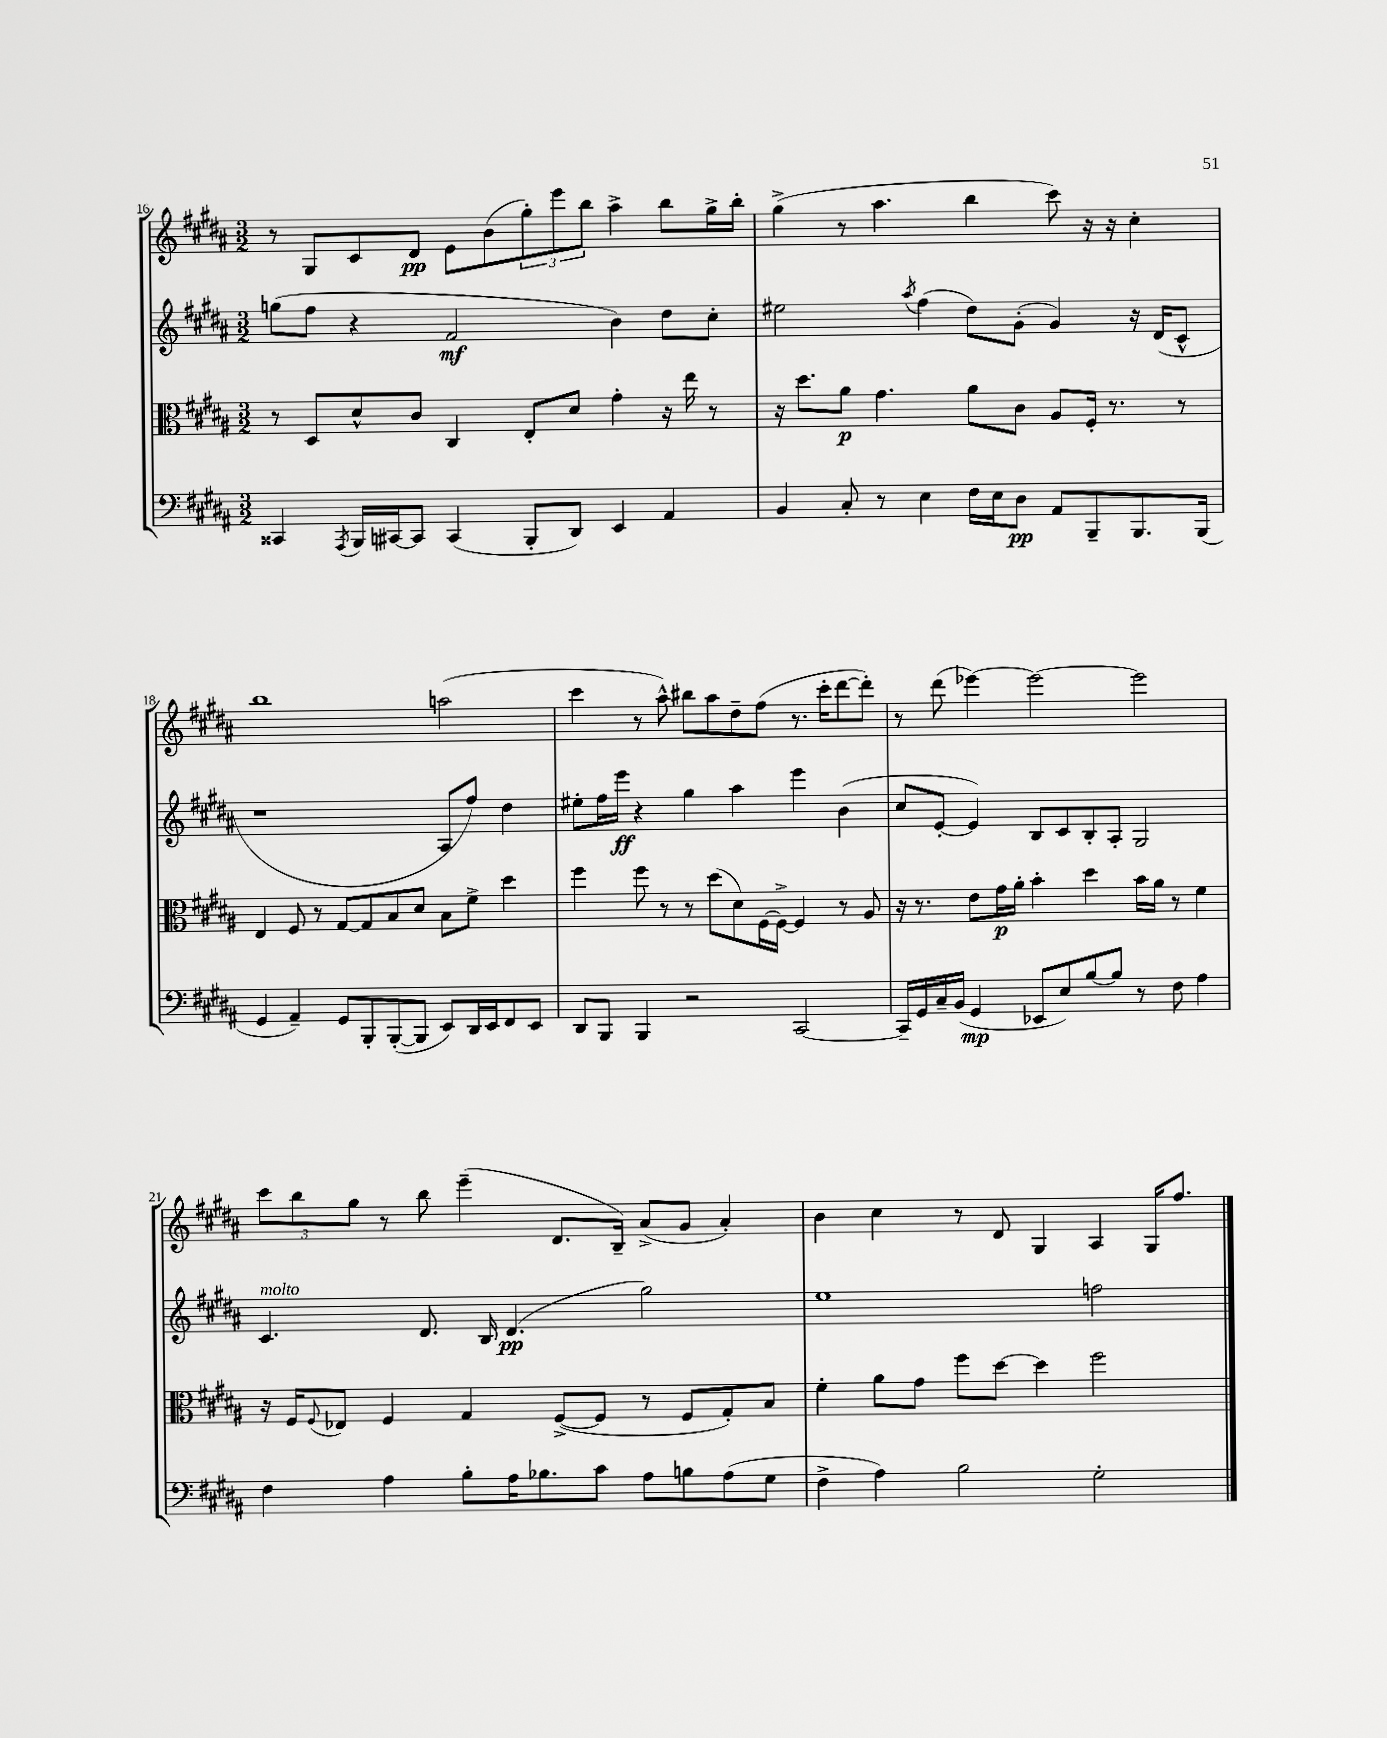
<<
\new StaffGroup <<
\new Staff = "s0" {
    \clef treble \key b \major \numericTimeSignature \time 3/2
    r8 gis8 cis'8 dis'8\pp e'8 b'8( \tuplet 3/2 { gis''8-.) e'''8 b''8 } ais''4-> b''8 gis''16-> b''16-. |
    gis''4->( r8 ais''4. b''4 cis'''8) r16 r16 cis''4-. |
    b''1 a''2( |
    cis'''4 r8 ais''8-^) bis''8 ais''8 dis''8-- fis''8( r8. cis'''16-. dis'''8~ dis'''8-.) |
    r8 dis'''8( ees'''4~) ees'''2~ ees'''2 |
    \tuplet 3/2 { cis'''8 b''8 gis''8 } r8 b''8 e'''4--( dis'8. b16--) ais'8->( gis'8 ais'4-.) |
    b'4 cis''4 r8 dis'8 gis4 ais4 gis16 fis''8. \bar "|." |
}
\new Staff = "s1" {
    \clef treble \key b \major \numericTimeSignature \time 3/2
    g''8( fis''8 r4 fis'2\mf b'4) dis''8 cis''8-. |
    eis''2 \acciaccatura { ais''8 } fis''4( dis''8) gis'8-.( gis'4) r16 dis'16( cis'8-^ |
    r1 ais8 fis''8) dis''4 |
    eis''8-. fis''16 e'''16\ff r4 gis''4 ais''4 e'''4 b'4( |
    cis''8 e'8~-. e'4) b8 cis'8 b8-. ais8-. gis2 |
    cis'4.^\markup { \italic "molto" } dis'8. b16 dis'4.\pp( gis''2) |
    e''1 f''2 \bar "|." |
}
\new Staff = "s2" {
    \clef alto \key b \major \numericTimeSignature \time 3/2
    r8 dis8 dis'8-^ cis'8 cis4 e8-. dis'8 gis'4-. r16 e''16 r8 |
    r16 dis''8. ais'8\p gis'4. ais'8 cis'8 ais8 fis16-. r8. r8 |
    e4 fis8 r8 gis8~ gis8 b8 dis'8 b8 fis'8-> dis''4 |
    fis''4 fis''8 r8 r8 dis''8( dis'8) fis16~ fis16~-> fis4 r8 ais8 |
    r16 r8. e'8 gis'16\p ais'16-. b'4-. dis''4 b'16 ais'16 r8 fis'4 |
    r16 fis16 \appoggiatura { fis8 } ees8 fis4 gis4 fis8~->( fis8 r8 fis8 gis8-.) b8 |
    fis'4-. ais'8 gis'8 fis''8 dis''8~ dis''4 fis''2 \bar "|." |
}
\new Staff = "s3" {
    \clef bass \key b \major \numericTimeSignature \time 3/2
    cisis,4 \acciaccatura { ais,,8 } b,,16 cis,16~ cis,8 cis,4( b,,8-. dis,8) e,4 ais,4 |
    b,4 cis8-. r8 e4 fis16 e16 dis8\pp ais,8 b,,8-- b,,8. b,,16( |
    gis,4 ais,4--) gis,8 b,,8-. b,,8~-.( b,,8 e,8) dis,16 e,16 fis,8 e,8 |
    dis,8 b,,8 b,,4 r2 cis,2~ |
    cis,16-- gis,16 cis16-- b,16( gis,4\mp ees,8 e8) b8~ b8 r8 fis8 ais4 |
    fis4 ais4 b8-. ais16 bes8. cis'8 ais8 b8 ais8( gis8 |
    fis4-> ais4) b2 gis2-. \bar "|." |
}
>>
>>
\layout { \context { \Score currentBarNumber = #16 } }
